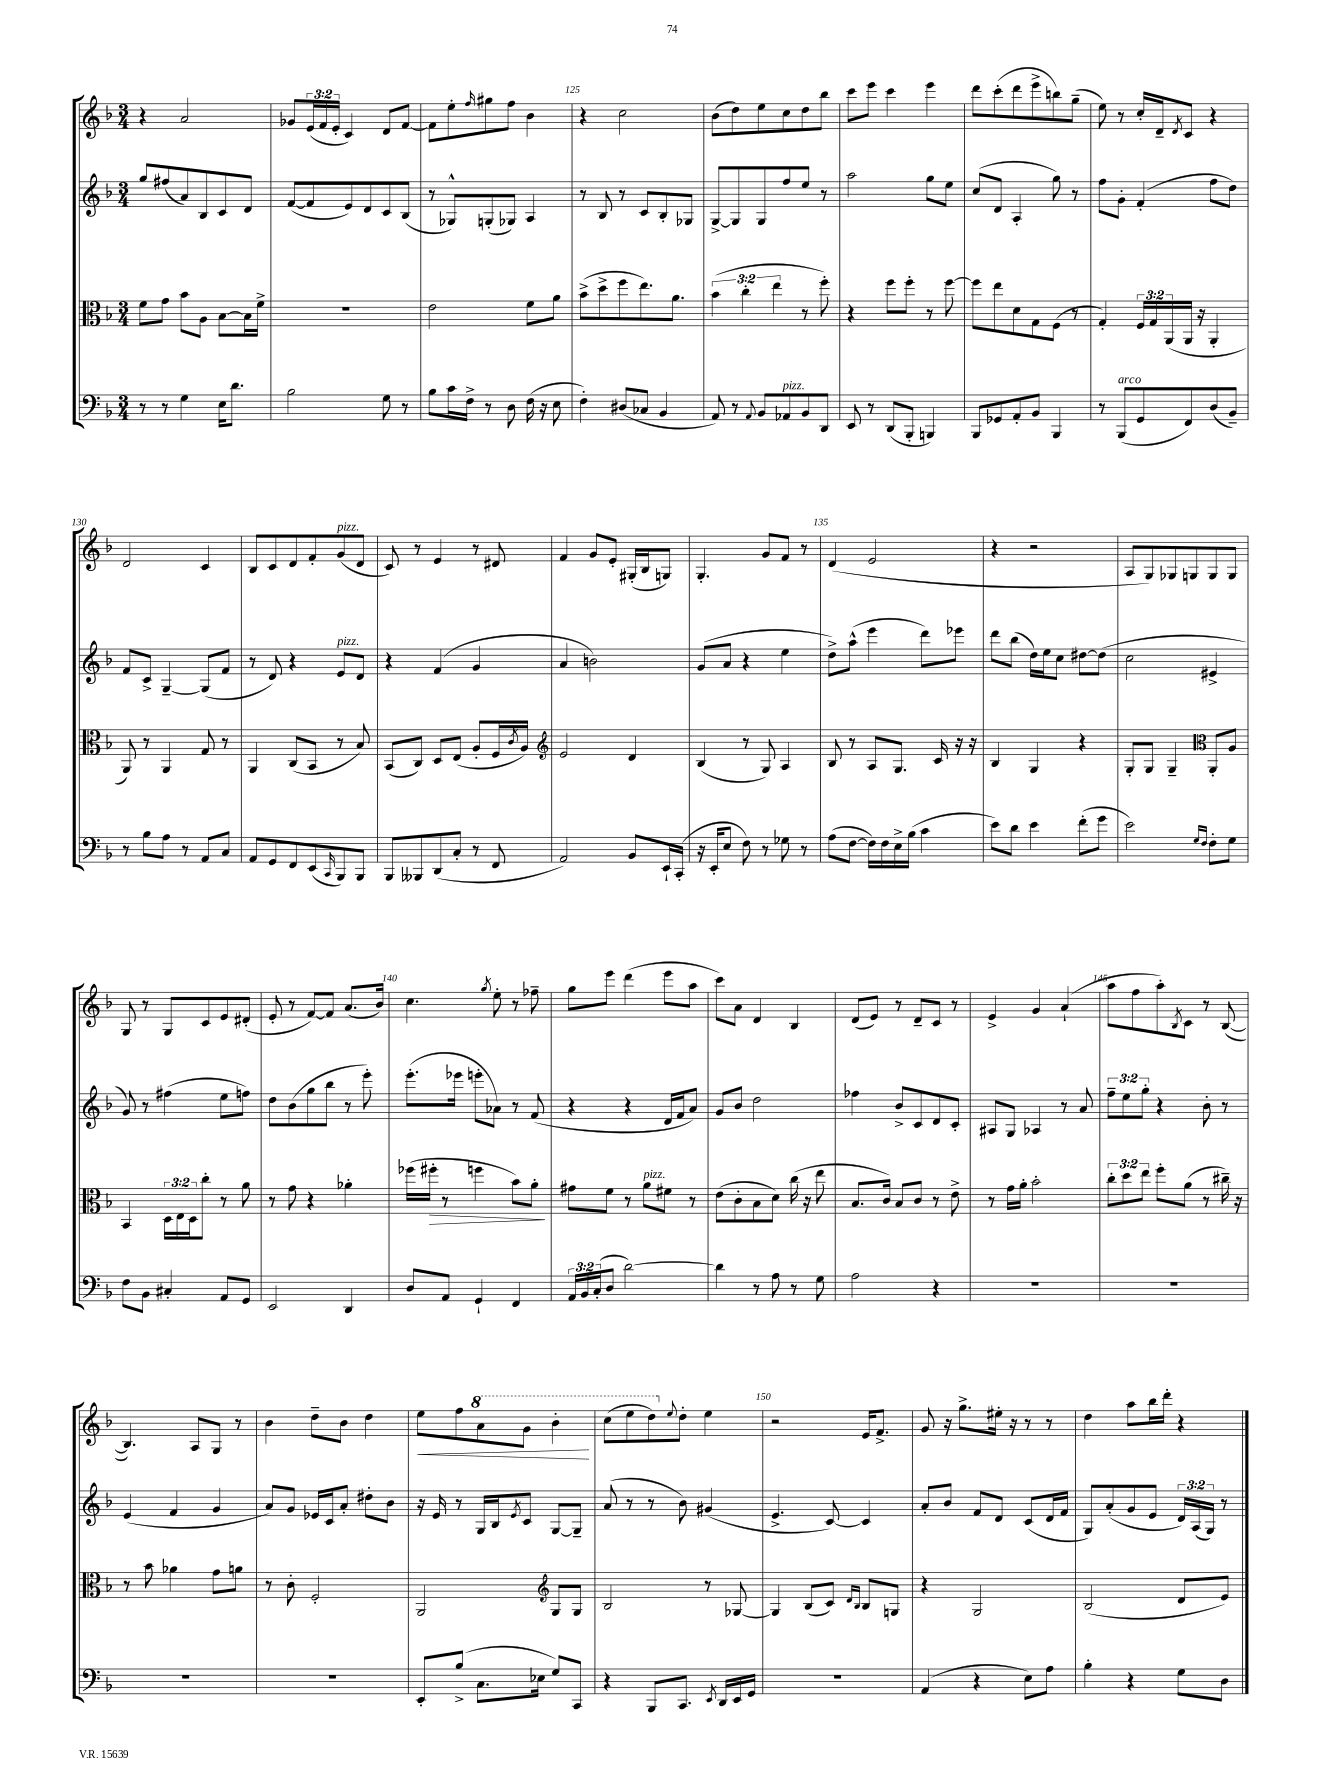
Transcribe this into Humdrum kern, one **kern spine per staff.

**kern	**kern	**kern	**kern
*staff4	*staff3	*staff2	*staff1
*clefF4	*clefC3	*clefG2	*clefG2
*k[b-]	*k[b-]	*k[b-]	*k[b-]
*M3/4	*M3/4	*M3/4	*M3/4
8r	8f	8gg	4r
8r	8g	(8ff#	.
4G	8b-	8a)	2a
.	8A	8B-	.
16E	[8B-	8c	.
8.d	.	.	.
.	16B-]	8d	.
.	16f^	.	.
=	=	=	=
2B-	2.r	([8f	8g-
.	.	8f]	(24e
.	.	.	24f
.	.	.	24e'
.	.	8e)	4c)
.	.	8d	.
8G	.	8c	8d
8r	.	(8B-	[8f
=	=	=	=
8B-	2e	8r	8f]
16c	.	8G-^^)	8ee'
16F^	.	.	.
.	.	.	16qqff
8r	.	(8G'	8gg#
8D	.	8G-)	8ff
(16F	8f	4A	4b-
16r	.	.	.
8E	8a	.	.
=	=	=	=
4F')	(8b-^	8r	4r
.	8dd^	8B-	.
(8D#	8ff	8r	2cc
8C-	8.ee)	8c	.
4BB-	.	8B-'	.
.	8.a	.	.
.	.	8G-	.
=	=	=	=
8AA)	(6b-	[8G^	(8b-
8r	.	8G]	8dd)
.	6cc'	.	.
8qqAA	.	.	.
8BB-	.	8G	8ee
.	6ee	.	.
8AA-	.	8ff	8cc
8BB-	8r	8ee	8dd
8DD	8ff')	8r	8bb-
=	=	=	=
8EE	4r	2aa	8ccc
8r	.	.	8eee
(8DD	8ff	.	4ccc
8BBB-'	8ff'	.	.
4BBB)	8r	8gg	4eee
.	[8ff	8ee	.
=	=	=	=
8BBB-	8ff]	(8cc	8ddd
8GG-	8ee	8d	(8ccc'
8AA'	8d	4A'	8ddd
8BB-	8G	.	8eee^
4BBB-	(8F	8gg)	8bb)
.	8r	8r	(8gg~
=	=	=	=
8r	4G')	8ff	8ee)
(8BBB-	.	8g'	8r
8GG	24F	(4f'	16cc'
.	24G	.	.
.	.	.	16d~
.	(24AA	.	.
.	.	.	8qd
8FF)	16AA	.	8c
.	16r	.	.
(8D	4AA'	8ff	4r
8BB-~)	.	8dd)	.
=	=	=	=
8r	8AA)	8f	2d
8B-	8r	8c^	.
8A	4AA	[4G~	.
8r	.	.	.
8AA	8G	(8G]	4c
8C	8r	8f	.
=	=	=	=
8AA	4AA	8r	8B-
8GG	.	8d)	8c
8FF	(8C	4r	8d
(8EE	8BB-	.	8f'
16qqCC	.	.	.
8BBB-)	8r	8e	(8g
8BBB-	8B-)	8d	8d
=	=	=	=
8BBB-	(8BB-	4r	8c)
8BBB--	8C)	.	8r
(8DD	8D	(4f	4e
8C'	(8E	.	.
8r	8A'	4g	8r
8FF	16F	.	8d#
.	8qc	.	.
.	16A)	.	.
=	=	=	=
*	*clefG2	*	*
2AA)	2e	4a	4f
.	.	2b)	8g
.	.	.	8e'
8BB-	4d	.	(16G#'
.	.	.	16B-
16EE`	.	.	8G)
(16CC'	.	.	.
=	=	=	=
16r	(4B-	(8g	4.G'
16EE'	.	.	.
8E	.	8a	.
8F)	8r	4r	.
8r	8G)	.	8g
8G-	4A	4ee	8f
8r	.	.	8r
=	=	=	=
(8A	8B-	8dd^)	(4d
[8F	8r	(8aa^^	.
16F])	8A	4eee	2e
16F	.	.	.
16E^	8.G	.	.
(16B-	.	.	.
4c	.	8ddd)	.
.	16c	.	.
.	16r	8eee-	.
.	16r	.	.
=	=	=	=
8e)	4B-	8ddd	4r
8d	.	(8bb-	.
4e	4G	16dd)	2r
.	.	16ee	.
.	.	8cc	.
(8f'	4r	[8dd#	.
8g	.	(8dd#]	.
=	=	=	=
2e)	8G'	2cc	8A
.	8G	.	8G)
.	4G~	.	8G-
.	.	.	8G
*	*clefC3	*	*
16qqG	.	.	.
16qqF	.	.	.
8F'	8AA'	4e#^	8G
8G	8A	.	8G
=	=	=	=
8F	4BB-	8g)	8G
8BB-	.	8r	8r
4C#'	24D	(4ff#	8G
.	24E	.	.
.	24D	.	.
.	8cc'	.	8c
8AA	8r	8ee	8e
8GG	8a	8ff)	(8d#'
=	=	=	=
2EE	8r	8dd	8e'
.	8g	(8b-	8r
.	4r	8gg	[8f)
.	.	8bb-	8f]
4DD	4a-'	8r	(8.a
.	.	8eee')	.
.	.	.	16b-)
=	=	=	=
8D	(16ff-	(8.eee'	4.cc
.	16ff#'	.	.
8AA	8r	.	.
.	.	16eee-	.
4GG`	4ff	8eee'	.
.	.	.	8qgg
.	.	8a-)	8ee'
4FF	8b-)	8r	8r
.	8a'	(8f	8ff-~
=	=	=	=
24AA	8g#	4r	8gg
24BB-	.	.	.
(24C'	.	.	.
8D	8f	.	8eee
[2d)	8r	4r	(4ddd
.	8a	.	.
.	8f#	16d	8eee
.	.	16f	.
.	8r	8a)	8aa
=	=	=	=
4d]	(8e	8g	8ccc)
.	8c'	8b-	8a
8r	8B-	2dd	4d
8A	8d)	.	.
8r	(16cc	.	4B-
.	16r	.	.
8G	8ee	.	.
=	=	=	=
2A	8.B-	4ff-	(8d
.	.	.	8e)
.	16c)	.	.
.	8B-	8b-^	8r
.	8c	8c	8d~
4r	8r	8d	8c
.	8e^	8c'	8r
=	=	=	=
2.r	8r	8A#	4e^
.	16g	8G	.
.	16a'	.	.
.	2b-'	4A-	4g
.	.	8r	(4a`
.	.	8a	.
=	=	=	=
2.r	12cc'	12ff~	8aa
.	12dd	12ee	.
.	.	.	8ff
.	12ee	12gg'	.
.	8ff'	4r	8aa')
.	.	.	8qB-
.	(8a	.	8c
.	8r	8b-'	8r
.	16cc#~)	8r	([8B-
.	16r	.	.
=	=	=	=
2.r	8r	(4e	4.B-])
.	8b-	.	.
.	4a-	4f	.
.	.	.	8A
.	8g	4g	8G
.	8a	.	8r
=	=	=	=
2.r	8r	8a)	4b-
.	8c'	8g	.
.	2F'	16e-	8dd~
.	.	16c	.
.	.	8a'	8b-
.	.	8dd#'	4dd
.	.	8b-	.
=	=	=	=
8EE'	2AA	16r	8ee
.	.	16e	.
(8B-^	.	8r	8ff
8.C	.	16G	8aa
.	.	16B-	.
.	.	8qe	.
.	.	8c	8gg
16E-	.	.	.
*	*clefG2	*	*
8G)	8G	[8G	4bb-'
8CC	8G	8G~]	.
=	=	=	=
4r	2B-	(8a	(8ccc
.	.	8r	8eee
8BBB-	.	8r	8ddd)
.	.	.	8qqee
8.CC	.	8b-)	8dd'
.	8r	(4g#	4ee
8qEE	.	.	.
16DD	.	.	.
16EE	[8G-	.	.
16GG	.	.	.
=	=	=	=
2.r	4G-]	4.e^	2r
.	(8B-	.	.
.	8c)	[8c)	.
.	16qqd	.	.
.	16qqB-	.	.
.	8B-	4c]	16e
.	.	.	8.f^
.	8G	.	.
=	=	=	=
(4AA	4r	8a'	8g
.	.	8b-	16r
.	.	.	8.gg^
4r	2G	8f	.
.	.	8d	16ee#'
.	.	.	16r
8E)	.	(8c	8r
8A	.	16d	8r
.	.	16f	.
=	=	=	=
4B-'	(2B-	8G)	4dd
.	.	(8a'	.
4r	.	8g	8aa
.	.	8e	16bb-
.	.	.	16ddd'
8G	8d	24d)	4r
.	.	(24A	.
.	.	24G)	.
8D	8e)	8r	.
==	==	==	==
*-	*-	*-	*-
